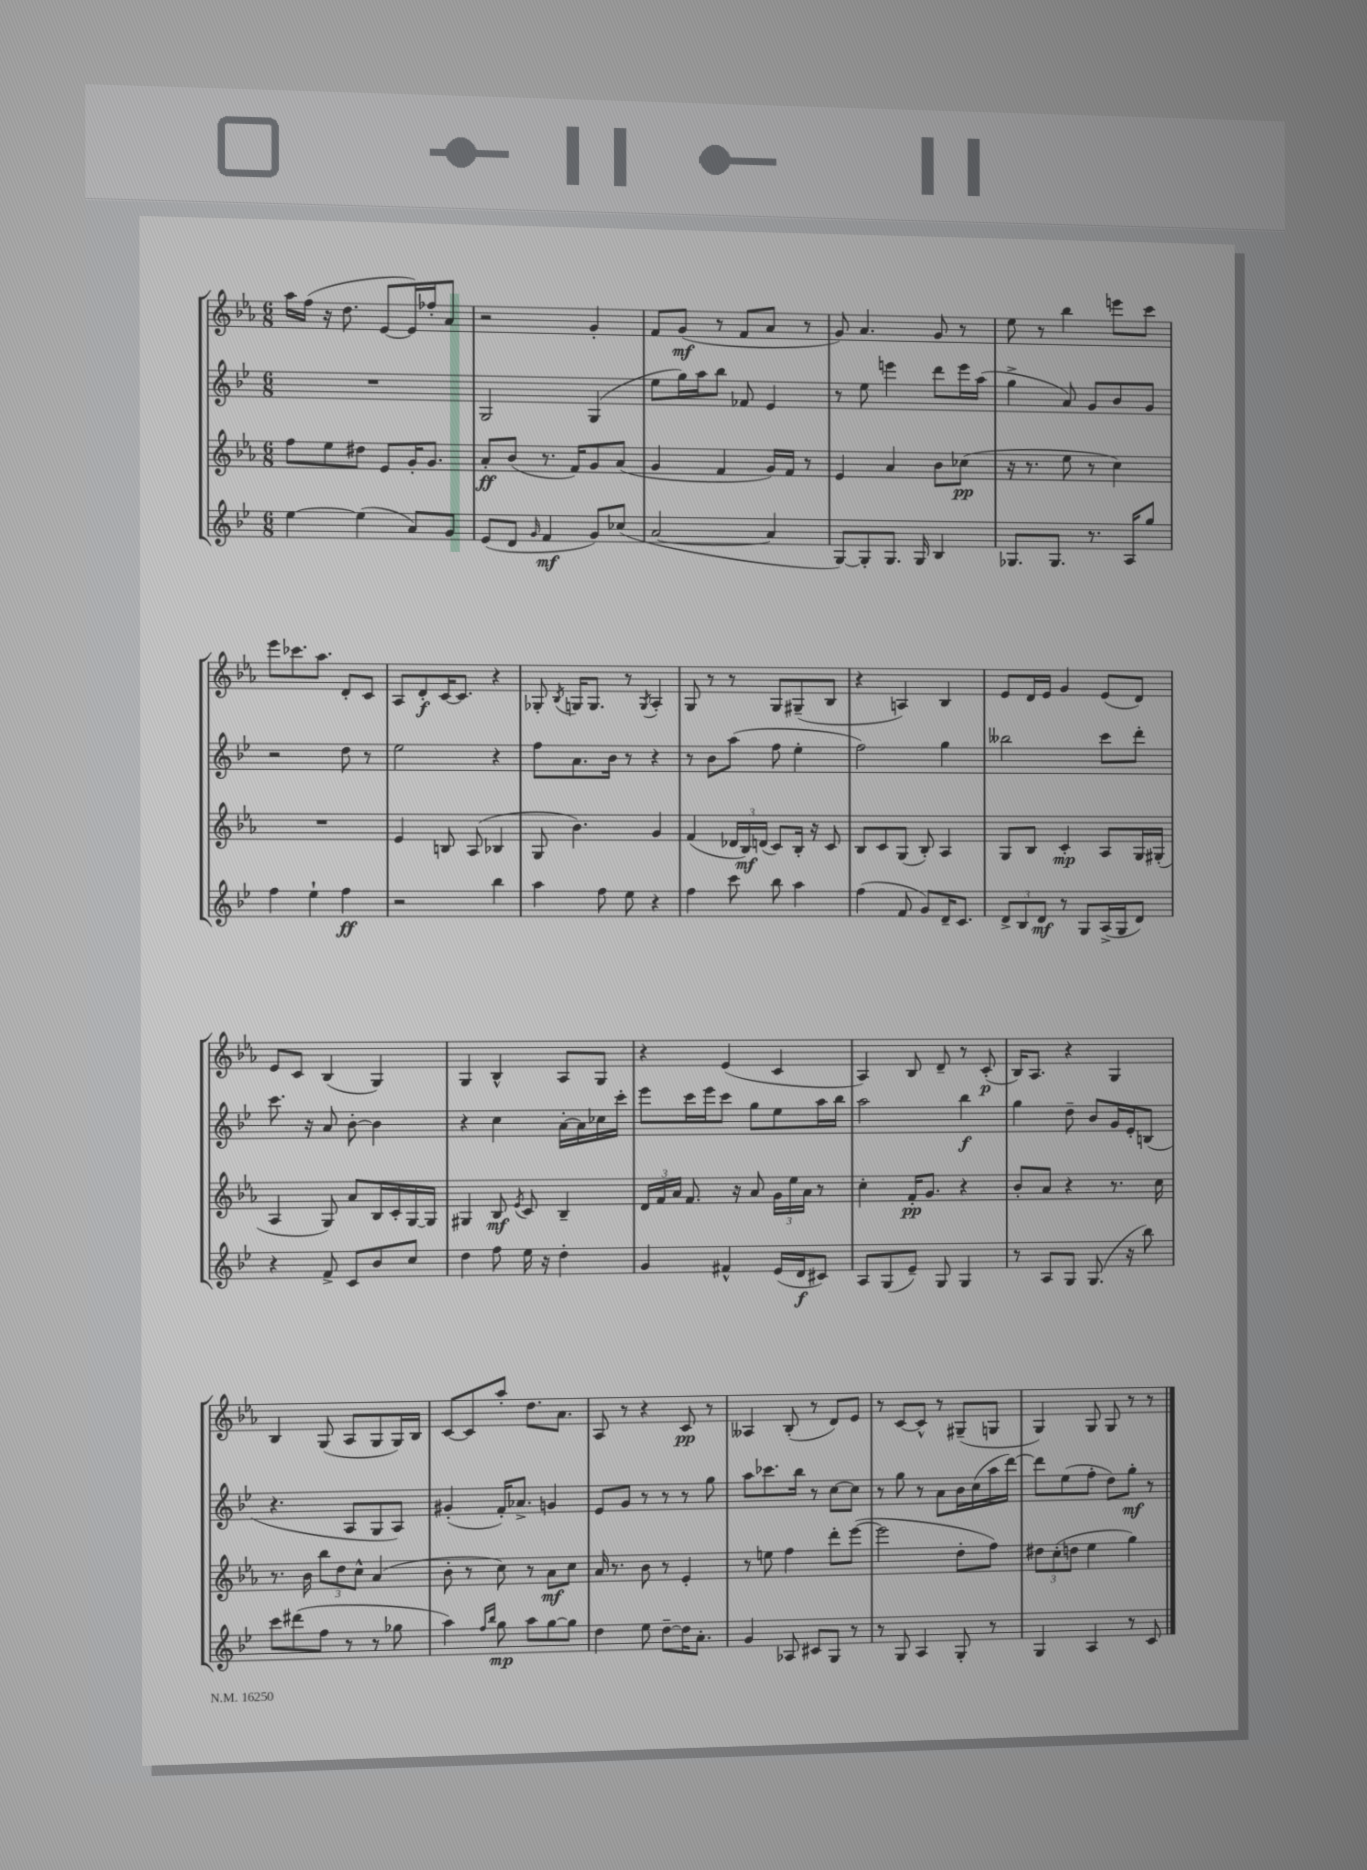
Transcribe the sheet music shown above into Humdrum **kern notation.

**kern	**dynam	**kern	**dynam	**kern	**dynam	**kern	**dynam
*part4	*part4	*part3	*part3	*part2	*part2	*part1	*part1
*staff4	*staff4	*staff3	*staff3	*staff2	*staff2	*staff1	*staff1
*clefG2	*	*clefG2	*	*clefG2	*	*clefG2	*
*k[b-e-]	*	*k[b-e-a-]	*	*k[b-e-]	*	*k[b-e-a-]	*
*M6/8	*	*M6/8	*	*M6/8	*	*M6/8	*
=39	=39	=39	=39	=39	=39	=39	=39
[4ee-\	.	8ff\L	.	2.r	.	16aa-\LL	.
.	.	.	.	.	.	(16ff\JJ	.
.	.	8ee-\	.	.	.	16r	.
.	.	.	.	.	.	8.dd\	.
(4ee-\]	.	8dd#X\J	.	.	.	.	.
.	.	8e-/L	.	.	.	[8e-/L	.
8a/L)	.	16g'/K	.	.	.	16e-/L])	.
.	.	8.g/J	.	.	.	16ff-X'/J	.
8g/J	.	.	.	.	.	8a-/J	.
=40	=40	=40	=40	=40	=40	=40	=40
(8e-/L	.	8a-'/L	ff	2G/	.	2r	.
8d/J	.	(8b-/J	.	.	.	.	.
16qqg/	.	.	.	.	.	.	.
4f/	mf	8.r	.	.	.	.	.
.	.	16f/KL)	.	.	.	.	.
8g/L)	.	8g/	.	(4G/	.	4g'/	.
(8cc-X/J	.	(8a-/J	.	.	.	.	.
=41	=41	=41	=41	=41	=41	=41	=41
[2a/	.	4g/	.	8ee-\L	.	8f/L	.
.	.	.	.	16gg\L)	.	(8g/J	mf
.	.	.	.	16aa\J	.	.	.
.	.	4f/	.	8bb-\J	.	8r	.
.	.	.	.	8f-X/	.	8f/L	.
4a/]	.	16g/LL)	.	4e-/	.	8a-/J	.
.	.	16f/JJ	.	.	.	.	.
.	.	8r	.	.	.	8r	.
=42	=42	=42	=42	=42	=42	=42	=42
[8G/L)	.	4e-/	.	8r	.	8g/)	.
8G'/]	.	.	.	8ee-\	.	4.a-/	.
8.G/J	.	4a-/	.	4eeen\	.	.	.
16G/	.	.	.	.	.	.	.
4B-/	.	8b-\L	.	8ddd\L	.	8g/	.
.	.	(8cc-X\J	pp	16eee\L	.	8r	.
.	.	.	.	(16aa\JJ	.	.	.
=43	=43	=43	=43	=43	=43	=43	=43
8.G-X/L	.	16r	.	4gg^\	.	8ee-\	.
.	.	8.r	.	.	.	.	.
.	.	.	.	.	.	8r	.
8.G-/J	.	.	.	.	.	.	.
.	.	8ee-\	.	8a/)	.	4bb-\	.
8.r	.	8r	.	8g/L	.	.	.
.	.	4cc\)	.	8b-/	.	8eeen\L	.
16A/KL	.	.	.	.	.	.	.
8gg/J	.	.	.	8g/J	.	8ccc\J	.
!!LO:LB:g=z
=44	=44	=44	=44	=44	=44	=44	=44
4ff\	.	2.r	.	2r	.	8eee-\L	.
.	.	.	.	.	.	8.ccc-X\	.
4ee-`\	.	.	.	.	.	.	.
.	.	.	.	.	.	8.aa-\J	.
4ff\	ff	.	.	8dd\	.	8d'/L	.
.	.	.	.	8r	.	8c/J	.
=45	=45	=45	=45	=45	=45	=45	=45
2r	.	4e-/	.	2ee-\	.	8A-/L	.
.	.	.	.	.	.	8d'/	f
.	.	8Bn/	.	.	.	[16c/K	.
.	.	.	.	.	.	8.c/J]	.
.	.	(8A-/	.	.	.	.	.
4bb-\	.	4B-X/	.	4r	.	4r	.
=46	=46	=46	=46	=46	=46	=46	=46
4aa\	.	8G/	.	8ff\L	.	8G-X'/	.
.	.	.	.	.	.	8qB-/	.
.	.	4.b-\)	.	8.a\	.	16Gn/KL	.
.	.	.	.	.	.	8.G/J	.
8ff\	.	.	.	.	.	.	.
.	.	.	.	16b-\Jk	.	.	.
8ee-\	.	.	.	8r	.	8r	.
.	.	.	.	.	.	8qG/	.
4r	.	4g/	.	4r	.	4A-'/	.
=47	=47	=47	=47	=47	=47	=47	=47
4ff\	.	(4f/	.	8r	.	8G/	.
.	.	.	.	8b-\L	.	8r	.
8ccc\	.	24d-X/LL	.	(8aa\J	.	8r	.
.	.	24B-/)	mf	.	.	.	.
.	.	(24dn/JJ	.	.	.	.	.
8bb-\	.	8c/L)	.	8ff\	.	8G/L	.
4aa\	.	16B-'/Jk	.	4ee-'\	.	(8G#X~/	.
.	.	16r	.	.	.	.	.
.	.	8c/	.	.	.	8B-/J	.
=48	=48	=48	=48	=48	=48	=48	=48
(4ff\	.	8B-/L	.	2ff\)	.	4r	.
.	.	8c/	.	.	.	.	.
8f/	.	(8G/J	.	.	.	4An/)	.
8g/L)	.	8B-'/)	.	.	.	.	.
16d~/K	.	4A-/	.	4gg\	.	4B-/	.
8.c/J	.	.	.	.	.	.	.
=49	=49	=49	=49	=49	=49	=49	=49
12d^/L	.	8G/L	.	2bb--X\	.	8e-/L	.
12B-/	.	.	.	.	.	.	.
.	.	8B-/J	.	.	.	16d/L	.
12d/J	mf	.	.	.	.	.	.
.	.	.	.	.	.	16e-/JJ	.
8r	.	4c'/	mp	.	.	4g/	.
8G/L	.	.	.	.	.	.	.
(16A^/L	.	8A-/L	.	8ccc\L	.	(8e-/L	.
16G/J	.	.	.	.	.	.	.
8d/J)	.	16G/L	.	8ddd'\J	.	8d/J)	.
.	.	(16G#X'/JJ	.	.	.	.	.
!!LO:LB:g=z
=50	=50	=50	=50	=50	=50	=50	=50
4r	.	4A-/	.	8.ccc\	.	8e-/L	.
.	.	.	.	.	.	8c/J	.
.	.	.	.	16r	.	.	.
8f^/	.	8G/)	.	8a/	.	(4B-/	.
8c/L	.	8a-/L	.	[8b-'\	.	.	.
8b-/	.	16B-/L	.	4b-\]	.	4G/)	.
.	.	16c'/	.	.	.	.	.
8cc/J	.	[16G/	.	.	.	.	.
.	.	16G/JJ]	.	.	.	.	.
=51	=51	=51	=51	=51	=51	=51	=51
4dd\	.	4G#X/	.	4r	.	4G/	.
8ff\	.	8B-/	mf	4cc\	.	4B-^^/	.
.	.	8qe-/	.	.	.	.	.
16ee-\	.	8c/	.	.	.	.	.
16r	.	.	.	.	.	.	.
4dd'\	.	4B-~/	.	[16a'\LL	.	8A-/L	.
.	.	.	.	16a\]	.	.	.
.	.	.	.	16cc-X\	.	8G/J	.
.	.	.	.	16ccc'\JJ	.	.	.
=52	=52	=52	=52	=52	=52	=52	=52
4g/	.	24d/LL	.	8eee-\L	.	4r	.
.	.	24f/	.	.	.	.	.
.	.	24a-/JJ	.	.	.	.	.
.	.	8.f/	.	16ccc\L	.	.	.
.	.	.	.	16eee-\J	.	.	.
4f#X^^/	.	.	.	8ccc\J	.	(4e-/	.
.	.	16r	.	.	.	.	.
.	.	8a-/	.	8gg\L	.	.	.
(16e-/LL	.	24g\LL	.	8ee-\	.	4c/	.
.	.	24ee-\	.	.	.	.	.
16d/J	f	.	.	.	.	.	.
.	.	24a-\JJ	.	.	.	.	.
8c#X/J)	.	8r	.	16aa\L	.	.	.
.	.	.	.	16bb-\JJ	.	.	.
=53	=53	=53	=53	=53	=53	=53	=53
8A/L	.	4cc'\	.	2aa\	.	4A-/)	.
(8G/	.	.	.	.	.	.	.
8e-~/J)	.	16f'/KL	pp	.	.	8B-/	.
.	.	8.g/J	.	.	.	.	.
8G/	.	.	.	.	.	8d~/	.
4G/	.	4r	.	4bb-\	f	8r	.
.	.	.	.	.	.	(8c'/	p
=54	=54	=54	=54	=54	=54	=54	=54
8r	.	8b-'/L	.	4gg\	.	16B-/KL)	.
.	.	.	.	.	.	8.A-/J	.
8A/L	.	8a-/J	.	.	.	.	.
8G/J	.	4r	.	8dd~\	.	4r	.
(8.G/	.	.	.	8b-/L	.	.	.
.	.	8.r	.	16g/L	.	4G/	.
16r	.	.	.	16e-'/J	.	.	.
8bb-\)	.	.	.	(8Bn/J	.	.	.
.	.	16cc\	.	.	.	.	.
!!LO:LB:g=z
=55	=55	=55	=55	=55	=55	=55	=55
8ccc\L	.	8.r	.	4.r	.	4B-/	.
(8ddd#X\	.	.	.	.	.	.	.
.	.	16b-\	.	.	.	.	.
8ff\J	.	12bb-\L	.	.	.	(8G/	.
.	.	12dd\	.	.	.	.	.
8r	.	.	.	8A/L	.	8A-/L	.
.	.	12cc^^\J	.	.	.	.	.
8r	.	(4a-/	.	8G/	.	8G/	.
8gg-X\	.	.	.	8A/J)	.	16G/L)	.
.	.	.	.	.	.	16B-/JJ	.
=56	=56	=56	=56	=56	=56	=56	=56
4aa\)	.	8b-'\	.	(4g#X'/	.	[8c/L	.
.	.	8r	.	.	.	8c/]	.
16qqff/LL	.	.	.	.	.	.	.
16qqbb-/JJ	.	.	.	.	.	.	.
8gg\	mp	8cc\)	.	16f'/KL)	.	8aa-'/J	.
.	.	.	.	8.a-X^/J	.	.	.
8aa\L	.	8r	.	.	.	8.dd\L	.
[8gg\	.	8a-\L	mf	4gn/	.	.	.
.	.	.	.	.	.	8.a-\J	.
8gg\J]	.	8cc\J	.	.	.	.	.
=57	=57	=57	=57	=57	=57	=57	=57
4dd\	.	16a-/	.	8e-/L	.	8A-/	.
.	.	8.r	.	.	.	.	.
.	.	.	.	8g/J	.	8r	.
8ee-\	.	8b-\	.	8r	.	4r	.
[8dd~\L	.	8r	.	8r	.	.	.
16dd\K]	.	4e-'/	.	8r	.	8c/	pp
8.a'\J	.	.	.	.	.	.	.
.	.	.	.	8gg\	.	8r	.
=58	=58	=58	=58	=58	=58	=58	=58
4g/	.	8r	.	8aa\L	.	4A--X/	.
.	.	8een\	.	8.ccc-X\	.	.	.
8A-X/	.	4ff\	.	.	.	(8B-'/	.
.	.	.	.	16bb-\Jk	.	.	.
8c#X/L	.	.	.	8r	.	8r	.
8G/J	.	8ddd'\L	.	[8cc\L	.	8d/L)	.
8r	.	([8eee-\J	.	8cc\J]	.	8e-/J	.
=59	=59	=59	=59	=59	=59	=59	=59
8r	.	2eee-\]	.	8r	.	8r	.
8G/	.	.	.	8gg\	.	[8c/L	.
4A/	.	.	.	8r	.	8c^^/J]	.
.	.	.	.	8a\L	.	8r	.
8G'/	.	8dd'\L	.	16b-\L	.	(8G#X~/L	.
.	.	.	.	(16cc\	.	.	.
8r	.	8ff\J)	.	16aa\	.	8Gn/J	.
.	.	.	.	[16ddd\JJ)	.	.	.
=60	=60	=60	=60	=60	=60	=60	=60
4G/	.	12dd#X\L	.	8ddd\L]	.	4G/)	.
.	.	(12cc'\	.	.	.	.	.
.	.	.	.	(8ee-\	.	.	.
.	.	12ddn\J	.	.	.	.	.
4A/	.	4ee-\	.	8ff'\J	.	8G/	.
.	.	.	.	8dd\L)	.	8G/	.
8r	.	4gg\)	.	8gg'\J	mf	8r	.
8c/	.	.	.	8r	.	8r	.
==	==	==	==	==	==	==	==
*-	*-	*-	*-	*-	*-	*-	*-
